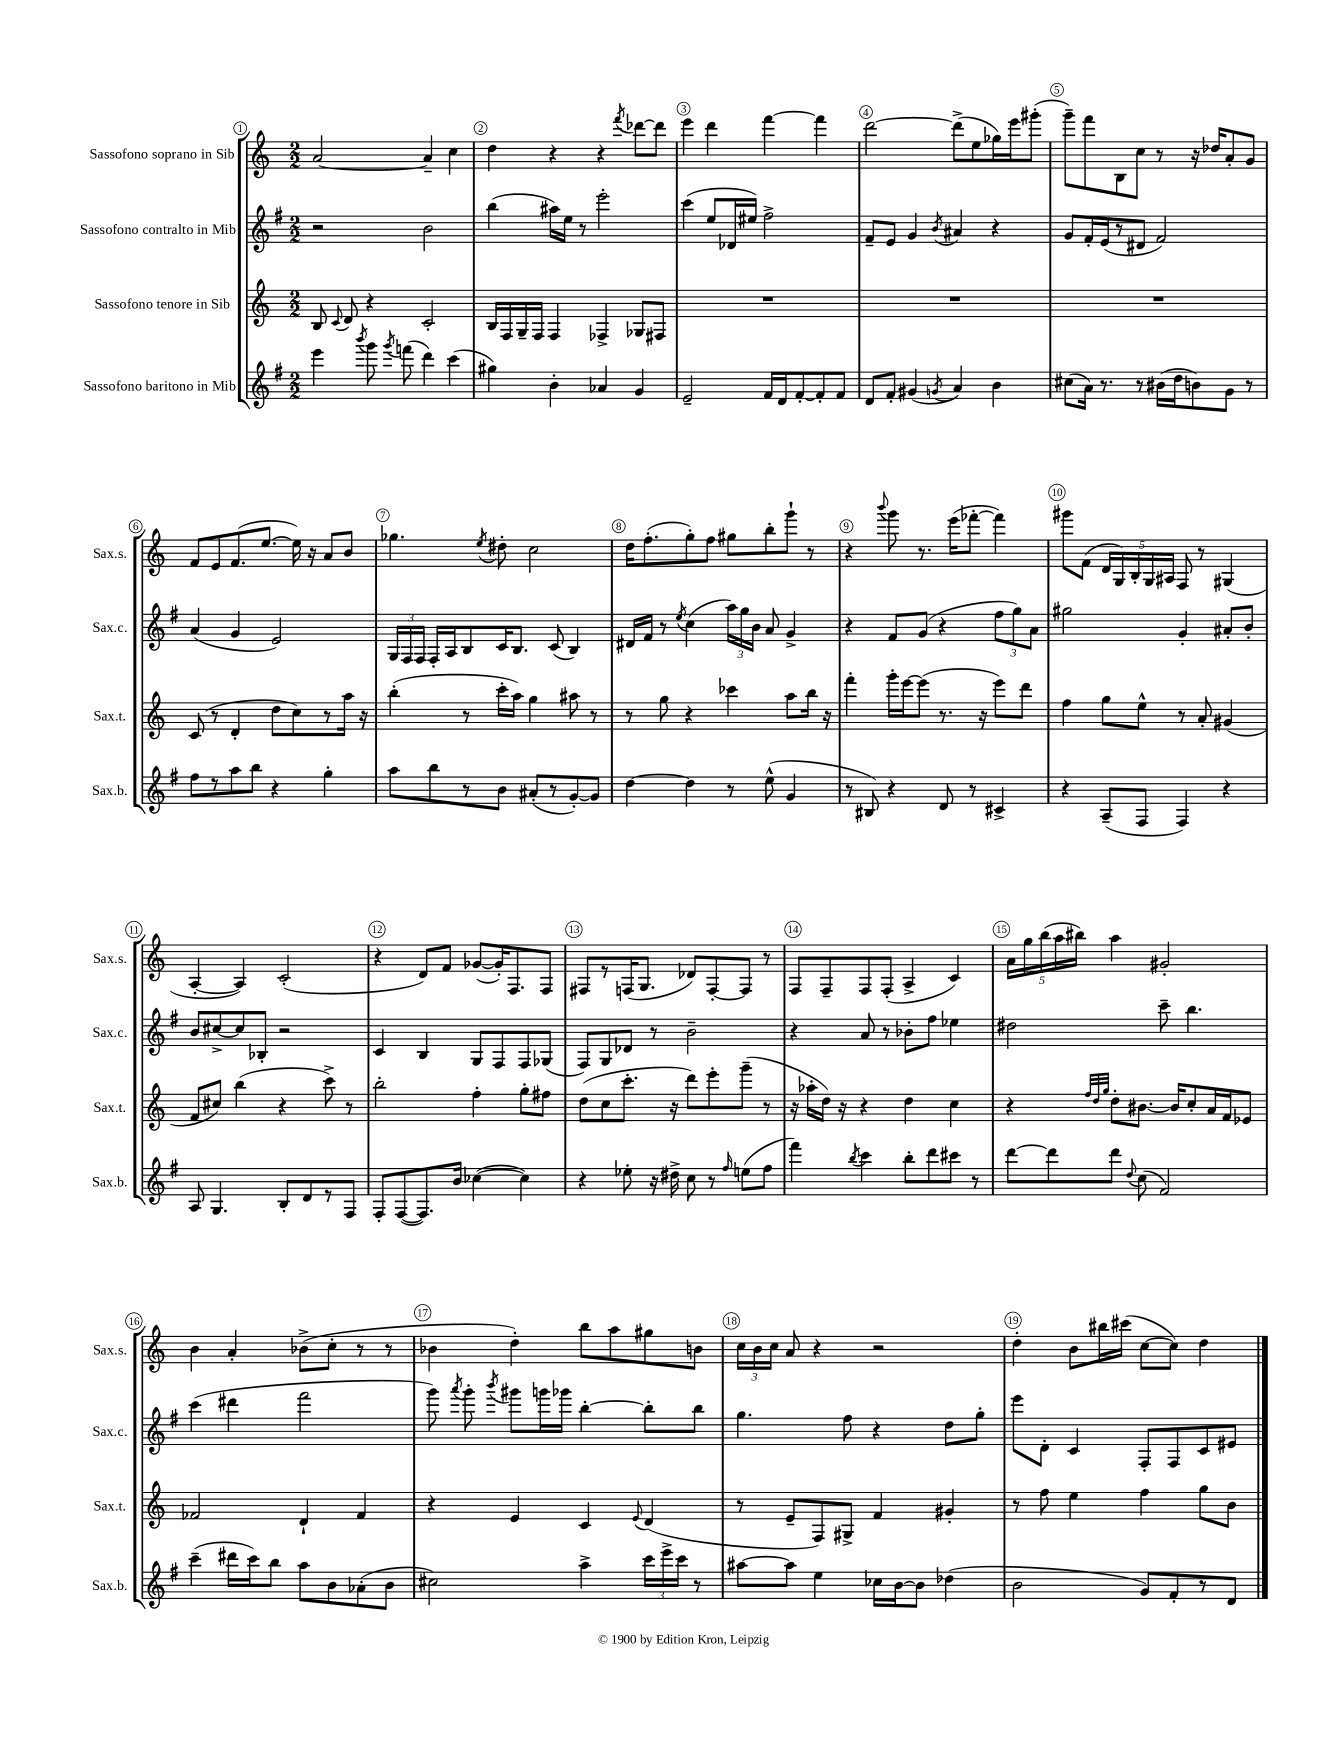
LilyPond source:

<<
\new StaffGroup <<
\new Staff = "s0" \with { instrumentName = "Sassofono soprano in Sib" shortInstrumentName = "Sax.s." } {
    \clef treble \key c \major \numericTimeSignature \time 2/2
    \autoBeamOff a'2~ a'4-- c''4 |
    d''4 r4 r4 \acciaccatura { f'''8 } des'''8[~ des'''8] |
    e'''4 d'''4 f'''4~ f'''4 |
    d'''2~ d'''8[->( e''8 ges''16) e'''16 gis'''8]-.( |
    g'''8[--) f'''8 b8 c''8] r8 r16 des''16[ a'8-. g'8] |
    f'8[ e'8 f'8.( e''8.]~ e''16) r16 a'8[ b'8] |
    ges''4. \acciaccatura { e''8 } dis''8-. c''2 |
    d''16[ f''8.-.( g''8-.) f''8] gis''8[ b''8-. g'''8]-! r8 |
    r4 \appoggiatura { b'''8 } g'''8 r8. e'''16[( fes'''8]~-. fes'''4) |
    gis'''8[ f'8]( \tuplet 5/4 { d'16[ g16) b16-. g16 ais16] } f8 r8 gis4( |
    a4~-. a4) c'2-.( |
    r4 d'8[) f'8] ges'8[~( ges'16-.) f8. f8] |
    fis8[ r8 f16( g8.] des'8[) f8~-. f8] r8 |
    f8[ f8-- f8 f8]-.( a4-> c'4) |
    \tuplet 5/4 { a'16[ g''16 b''16( a''16 bis''16]) } a''4 gis'2-. |
    b'4 a'4-. bes'8[->( c''8]-. r8 r8 |
    bes'4 d''4-.) b''8[ a''8 gis''8 b'8] |
    \tuplet 3/2 { c''16[ b'16 c''16] } a'8 r4 r2 |
    d''4-. b'8[ bis''16 cis'''16]( c''8[~ c''8]) d''4 \bar "|." |
}
\new Staff = "s1" \with { instrumentName = "Sassofono contralto in Mib" shortInstrumentName = "Sax.c." } {
    \clef treble \key g \major \numericTimeSignature \time 2/2
    \autoBeamOff r2 b'2 |
    b''4( ais''16[) e''16] r8 e'''2-. |
    c'''4( e''8[ des'16 eis''16]) fis''2-> |
    fis'8[-- e'8] g'4 \acciaccatura { b'8 } ais'4 r4 |
    g'8[ fis'16-. e'16( r8 dis'8] fis'2) |
    a'4( g'4 e'2) |
    \tuplet 3/2 { g16[ fis16 fis16] } fis16[-. a16 b8 c'16 b8.] c'8( b4) |
    dis'16[ fis'16] r8 \acciaccatura { e''8 } c''4( \tuplet 3/2 { a''16[) g''16 b'16] } a'8 g'4-> |
    r4 fis'8[ g'8]( r4 \tuplet 3/2 { fis''8[ g''8) a'8] } |
    gis''2 g'4-. ais'8[-. b'8]-. |
    b'8[ cis''8~-> cis''8 bes8]-. r2 |
    c'4 b4 g8[ fis8 fis8 ges8]( |
    fis8[) g8 des'8] r8 b'2-- |
    r4 a'8 r8 bes'8[-. fis''8] ees''4 |
    dis''2 c'''8-- b''4. |
    c'''4( dis'''4 fis'''2 |
    g'''8) \acciaccatura { a'''8 } g'''8-. \acciaccatura { b'''8 } gis'''8[ g'''16 ges'''16] b''4~-. b''8[-. b''8] |
    g''4. fis''8 r4 d''8[ g''8]-. |
    e'''8[ d'8]-. c'4 fis8[-. fis8 c'8 eis'8] \bar "|." |
}
\new Staff = "s2" \with { instrumentName = "Sassofono tenore in Sib" shortInstrumentName = "Sax.t." } {
    \clef treble \key c \major \numericTimeSignature \time 2/2
    \autoBeamOff b8 \appoggiatura { c'8 } d'8 r4 c'2-. |
    b16[ f16 g16-- f16] f4 fes4-> ges8[ fis8] |
    R1 |
    R1 |
    R1 |
    c'8( r8 d'4-. d''8[ c''8) r8 a''16] r16 |
    b''4-.( r8 c'''16[-. a''16]) g''4 ais''8 r8 |
    r8 g''8 r4 ces'''4 a''8[ b''16] r16 |
    f'''4-. g'''16[-. e'''16~ e'''8]( r8. r16 e'''8[) d'''8] |
    f''4 g''8[ e''8]-^ r8 a'8-. gis'4( |
    f'8[ cis''8]) b''4( r4 c'''8->) r8 |
    b''2-. f''4-. g''8[-. fis''8] |
    d''8[( c''8 c'''8.]-. r16 d'''8[) e'''8-. g'''8]--( r8 |
    r16 aes''16[-. d''16]) r16 r4 d''4 c''4 |
    r4 \grace { f''32[ d''32 g''32] } d''8[-. bis'8.]~ bis'16[ c''8-. a'16 f'16 ees'8] |
    fes'2 d'4-! fes'4 |
    r4 e'4 c'4 \appoggiatura { e'8 } d'4( |
    r8 e'8[-- f8) gis8]-> f'4 gis'4-. |
    r8 f''8 e''4 f''4 g''8[ b'8] \bar "|." |
}
\new Staff = "s3" \with { instrumentName = "Sassofono baritono in Mib" shortInstrumentName = "Sax.b." } {
    \clef treble \key g \major \numericTimeSignature \time 2/2
    \autoBeamOff e'''4 \acciaccatura { b'''8 } g'''8 \acciaccatura { g'''8 } f'''8( d'''4) c'''4( |
    gis''4) b'4-. aes'4 g'4 |
    e'2-- fis'16[ d'16 fis'8~-. fis'8-. fis'8] |
    d'8[ fis'8]-. gis'4( \acciaccatura { g'8 } a'4) b'4 |
    cis''8[( a'16]) r8. r8 bis'16[( d''16 b'8) g'8] r8 |
    fis''8[ r8 a''8 b''8] r4 g''4-. |
    a''8[ b''8 r8 b'8] ais'8[-.( r8 g'8~-.) g'8] |
    d''4~ d''4 r8 e''8-^( g'4 |
    r8 bis8) r4 d'8 r8 cis'4-> |
    r4 a8[--( fis8] fis4) r4 |
    a8 g4. b8[-. d'8 r8 fis8] |
    fis8[-. fis8~( fis8.) b'16] ces''4~( ces''4) |
    r4 ees''8-. r16 dis''16-> c''8 r8 \grace { fis''16 } e''8[( fis''8] |
    fis'''4) \acciaccatura { b''8 } c'''4 b''8[-. d'''8 cis'''8] r8 |
    d'''8[~ d'''8 d'''8] \appoggiatura { d''8 } c''8( fis'2) |
    c'''4--( dis'''16[ c'''16) b''8] a''8[ b'8 aes'8-.( b'8] |
    cis''2) a''4-> \tuplet 3/2 { c'''16[ e'''16-> c'''16] } r8 |
    ais''8[~ ais''8] e''4 ces''16[ b'16~ b'8] des''4( |
    b'2 g'8[) fis'8-. r8 d'8] \bar "|." |
}
>>
>>
\layout { \context { \Score \override BarNumber.break-visibility = ##(#f #t #t) barNumberVisibility = #all-bar-numbers-visible \override BarNumber.stencil = #(make-stencil-circler 0.1 0.3 ly:text-interface::print) } }
